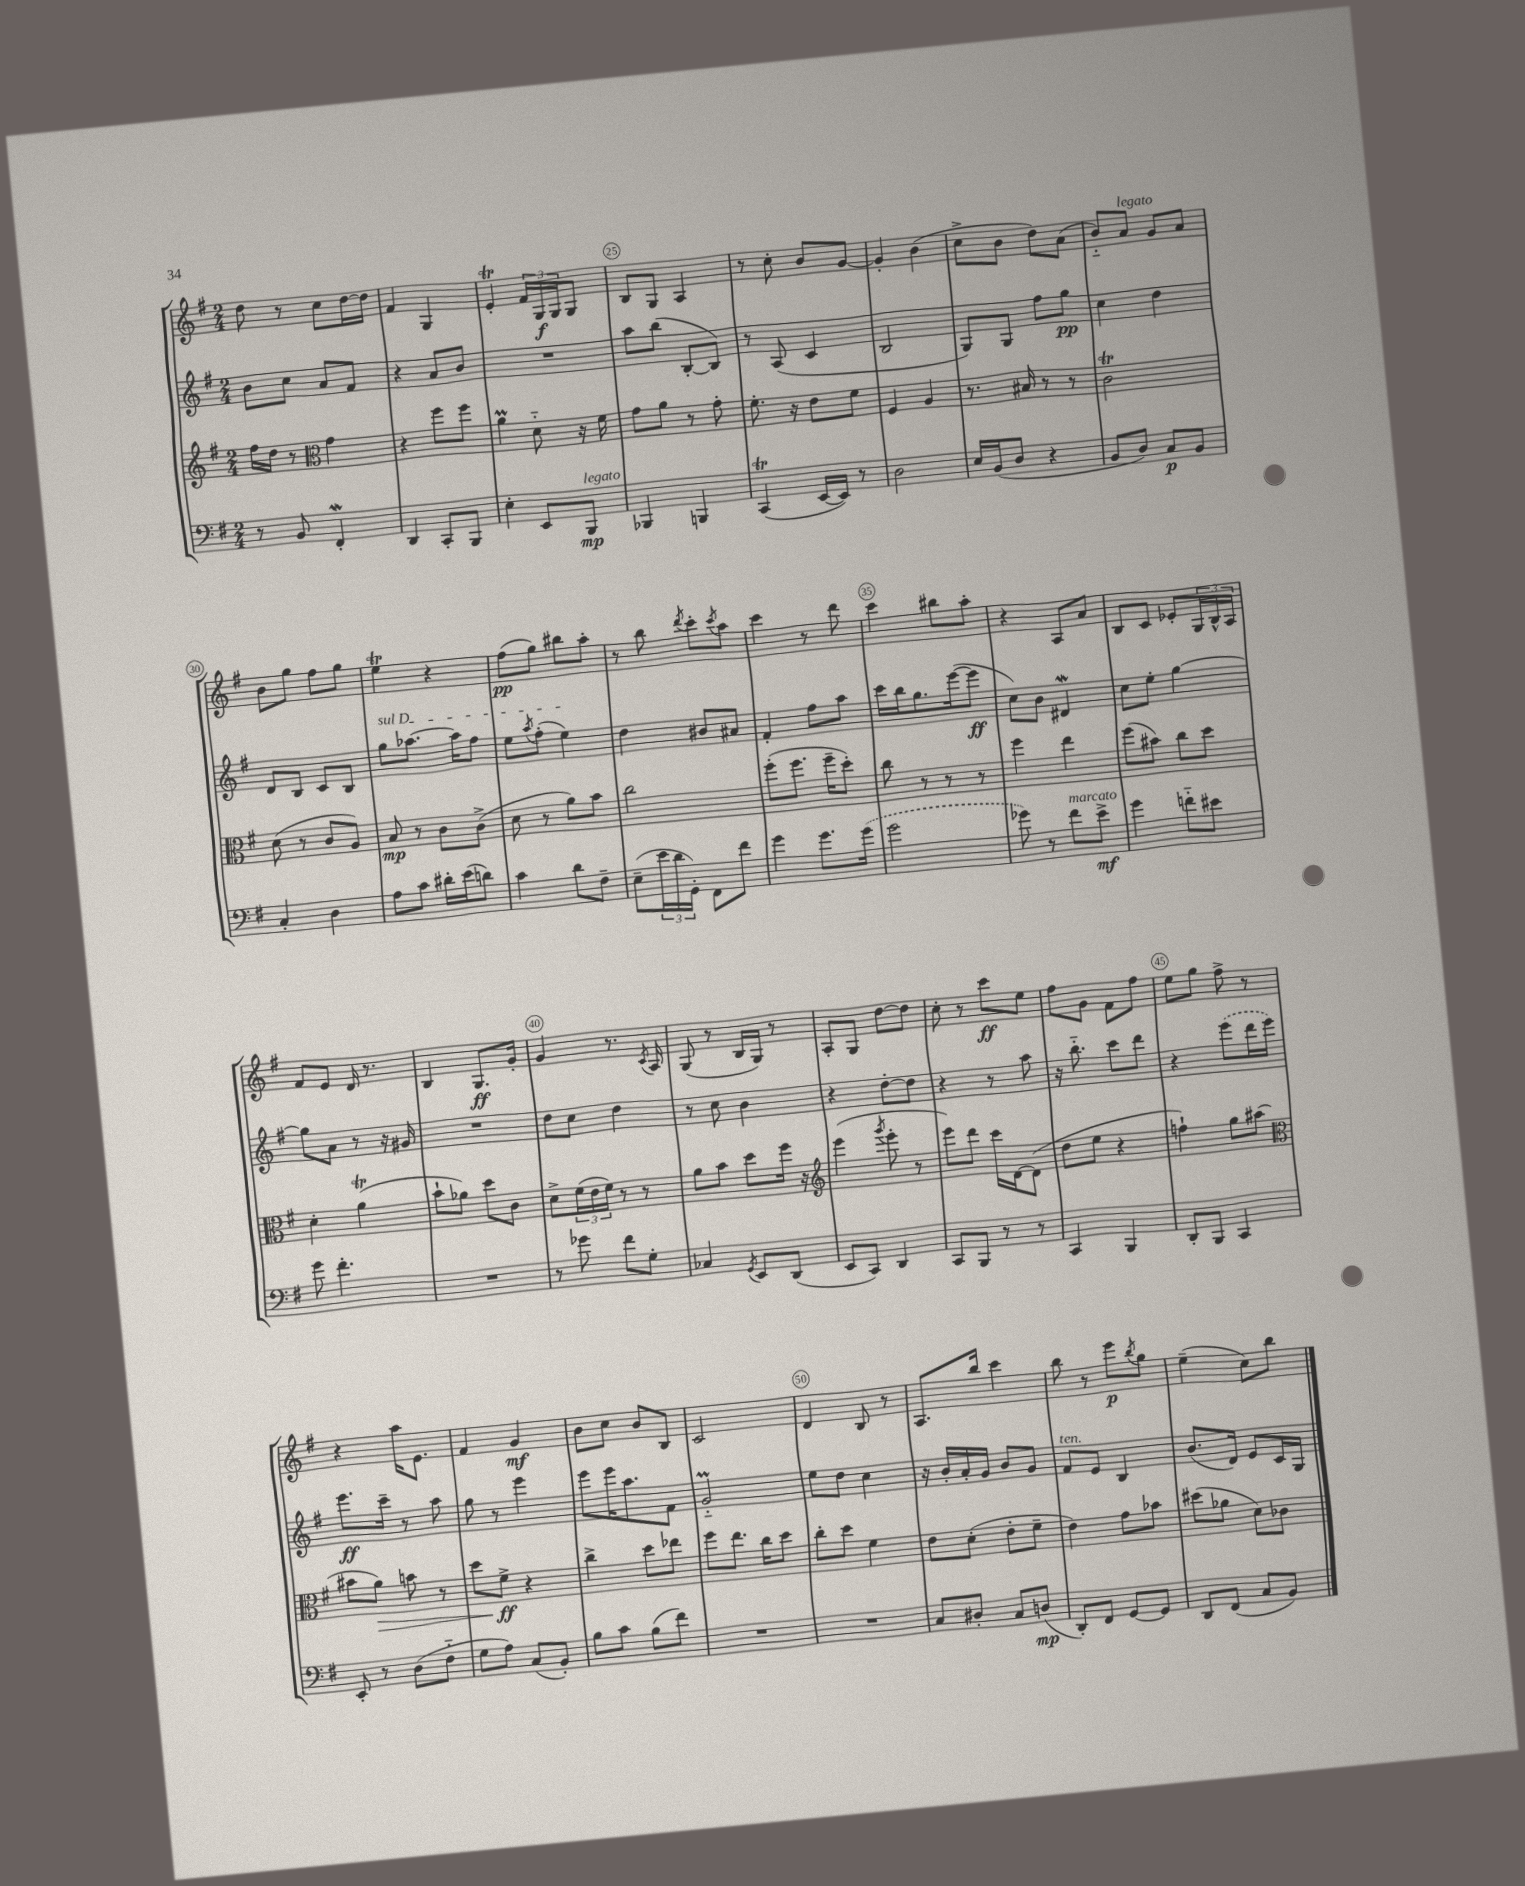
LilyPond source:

<<
\new StaffGroup <<
\new Staff = "s0" {
    \clef treble \key g \major \numericTimeSignature \time 2/4
    d''8 r8 c''8 d''16~ d''16 |
    fis'4 g4 |
    e'4-.\trill \tuplet 3/2 { fis'16 g16\f g16 } g8 |
    b8 g8 a4 |
    r8 c''8-. b'8 g'8~ |
    g'4-. b'4( |
    c''8-> b'8 d''8) a'8( |
    b'8-_) a'8^\markup { \italic "legato" } g'8 a'8 |
    b'8 g''8 fis''8 g''8 |
    e''4\trill r4 |
    fis''8\pp( g''8) bis''8 a''8-. |
    r8 b''8 \acciaccatura { d'''8 } c'''8-. \acciaccatura { c'''8 } a''8 |
    c'''4 r8 d'''8 |
    c'''4 bis''8 a''8-. |
    r4 a8 a'8 |
    b8 c'8 ees'8-. \tuplet 3/2 { g16 b16-^ a16 } |
    fis'8 e'8 d'16 r8. |
    b4 g8.\ff g'16-. |
    g'4 r8. \acciaccatura { c'8 } a16 |
    g8( r8 b16 g16) r8 |
    a8-. g8 d''8~ d''8 |
    c''8-. r8 c'''8\ff e''8 |
    fis''8 g'8 fis'8 fis''8 |
    e''8 g''8 fis''8-> r8 |
    r4 a''16 e'8. |
    fis'4 g'4\mf |
    b'8 c''8 b'8 b8 |
    c'2 |
    d'4 b8 r8 |
    a8. b''16 c'''4 |
    b''8 r8 e'''8\p \acciaccatura { b''8 } g''8 |
    e''4--( c''8) b''8 \bar "|." |
}
\new Staff = "s1" {
    \clef treble \key g \major \numericTimeSignature \time 2/4
    b'8 c''8 a'8 fis'8 |
    r4 a'8 b'8 |
    R2 |
    a''8 b''8( b8~-. b8) |
    r8 a8( c'4 |
    b2 |
    g8) g8 fis''8 g''8\pp |
    c''4 d''4 |
    d'8 b8 c'8 b8 |
    \once \override TextSpanner.bound-details.left.text = \markup { \italic "sul D" } g''8\startTextSpan aes''8.~ aes''16 fis''8 |
    e''8 \acciaccatura { a''8 } fis''8-.( e''4\stopTextSpan) |
    d''4 bis'8 ais'8 |
    fis'4-. fis''8 a''8 |
    c'''16 b''16 g''8. e'''16~( e'''8\ff |
    c''8) b'8 dis'4\mordent |
    c''8 e''8-. g''4~ |
    g''8 a'8 r8 r16 gis'16 |
    R2 |
    d''8 c''8 d''4 |
    r8 c''8 b'4 |
    r4 d''8~-. d''8 |
    r4 r8 a''8 |
    r16 b''8.-_ c'''8 d'''8 |
    r4 \once \slurDashed e'''8( d'''16 e'''16) |
    e'''8.\ff c'''16-- r8 a''8 |
    g''8 r8 e'''4 |
    e'''8 e'''16 a''8. fis'8 |
    g'2-_\prall |
    e''8 d''8 c''4 |
    r16 b'16-. a'16-. g'16 b'8 g'8 |
    fis'8^\markup { \italic "ten." } e'8 b4 |
    b'8.( d'16) e'8 c'16 g16 \bar "|." |
}
\new Staff = "s2" {
    \clef treble \key g \major \numericTimeSignature \time 2/4
    fis''16 d''16 r8 \clef alto g'4 |
    r4 fis''8 fis''8 |
    a'4\prall d'8-_ r16 fis'16 |
    g'8 a'8 r8 g'8-. |
    fis'8.-. r16 e'8 fis'8 |
    fis4 a4 |
    r8. bis16 r8 r8 |
    c'2\trill |
    d'8( r8 c'8 a8) |
    b8\mp r8 c'8 c'8->( |
    d'8 r8 a'8) b'8 |
    c''2 |
    fis''8-.( fis''8. fis''16-- d''8-.) |
    c''8 r8 r8 r8 |
    fis''4 e''4 |
    fis''8( bis'8) c''8 d''8 |
    d'4-. a'4\trill( |
    b'8-! aes'8) d''8 c'8 |
    d'8-> \tuplet 3/2 { fis'16( e'16 fis'16) } r8 r8 |
    a'8 b'8 d''8 fis''16 r16 |
    \clef treble e'''4( \acciaccatura { g'''8 } e'''8-. r8 |
    e'''8) d'''8 c'''16 d'16~ d'8( |
    d''8 e''8 r4 |
    f''4-!) g''8 ais''8( |
    \clef alto bis'8 a'8\>) b'8 r8 |
    d''8 fis'8->\ff\! r4 |
    c''4-> d''8 ees''8 |
    fis''8 e''8. c''16 d''8 |
    c''8-. d''8 fis'4 |
    e'8 d'8-.( e'8-. fis'8-- |
    e'4) g'8 bes'8 |
    dis''8( aes'8 d'8) ces'8 \bar "|." |
}
\new Staff = "s3" {
    \clef bass \key g \major \numericTimeSignature \time 2/4
    r8 b,8 fis,4-.\mordent |
    d,4 c,8-. b,,8 |
    e4-. e,8 b,,8\mp^\markup { \italic "legato" } |
    bes,,4 b,,4 |
    c,4\trill( e,16~ e,16) r8 |
    d2 |
    e16 b,16( d8 r4 |
    b,8 d8) c8\p b,8 |
    c4-. d4 |
    a8 c'8 dis'16-. e'16( d'8) |
    c'4 d'8 fis8-- |
    e8--( \tuplet 3/2 { e'16 d'16 g,16-.) } fis,8 fis'8 |
    g'4 g'8. \once \slurDashed g'16( |
    g'2 |
    ges'8) r8 fis'8^\markup { \italic "marcato" } e'8->\mf |
    g'4 f'8-_ eis'8 |
    g'8 fis'4.-. |
    R2 |
    r8 ges'8 fis'8 g8-. |
    ces4 \acciaccatura { g,8 } e,8 d,8( |
    e,8 c,8) d,4 |
    c,8 b,,8 r8 r8 |
    c,4 b,,4 |
    d,8-. b,,8 c,4 |
    e,8-. r8 d8( fis8-_ |
    g8 a8) c8( b,8-.) |
    b8 c'8 b8( fis'8) |
    R2 |
    R2 |
    c8 dis8-. c8 d8\mp( |
    d,8-.) fis,8 g,8~ g,8 |
    d,8 fis,8( c8 b,8) \bar "|." |
}
>>
>>
\layout { \context { \Score currentBarNumber = #22 \override BarNumber.break-visibility = ##(#f #t #t) barNumberVisibility = #(every-nth-bar-number-visible 5) \override BarNumber.stencil = #(make-stencil-circler 0.1 0.3 ly:text-interface::print) } }
